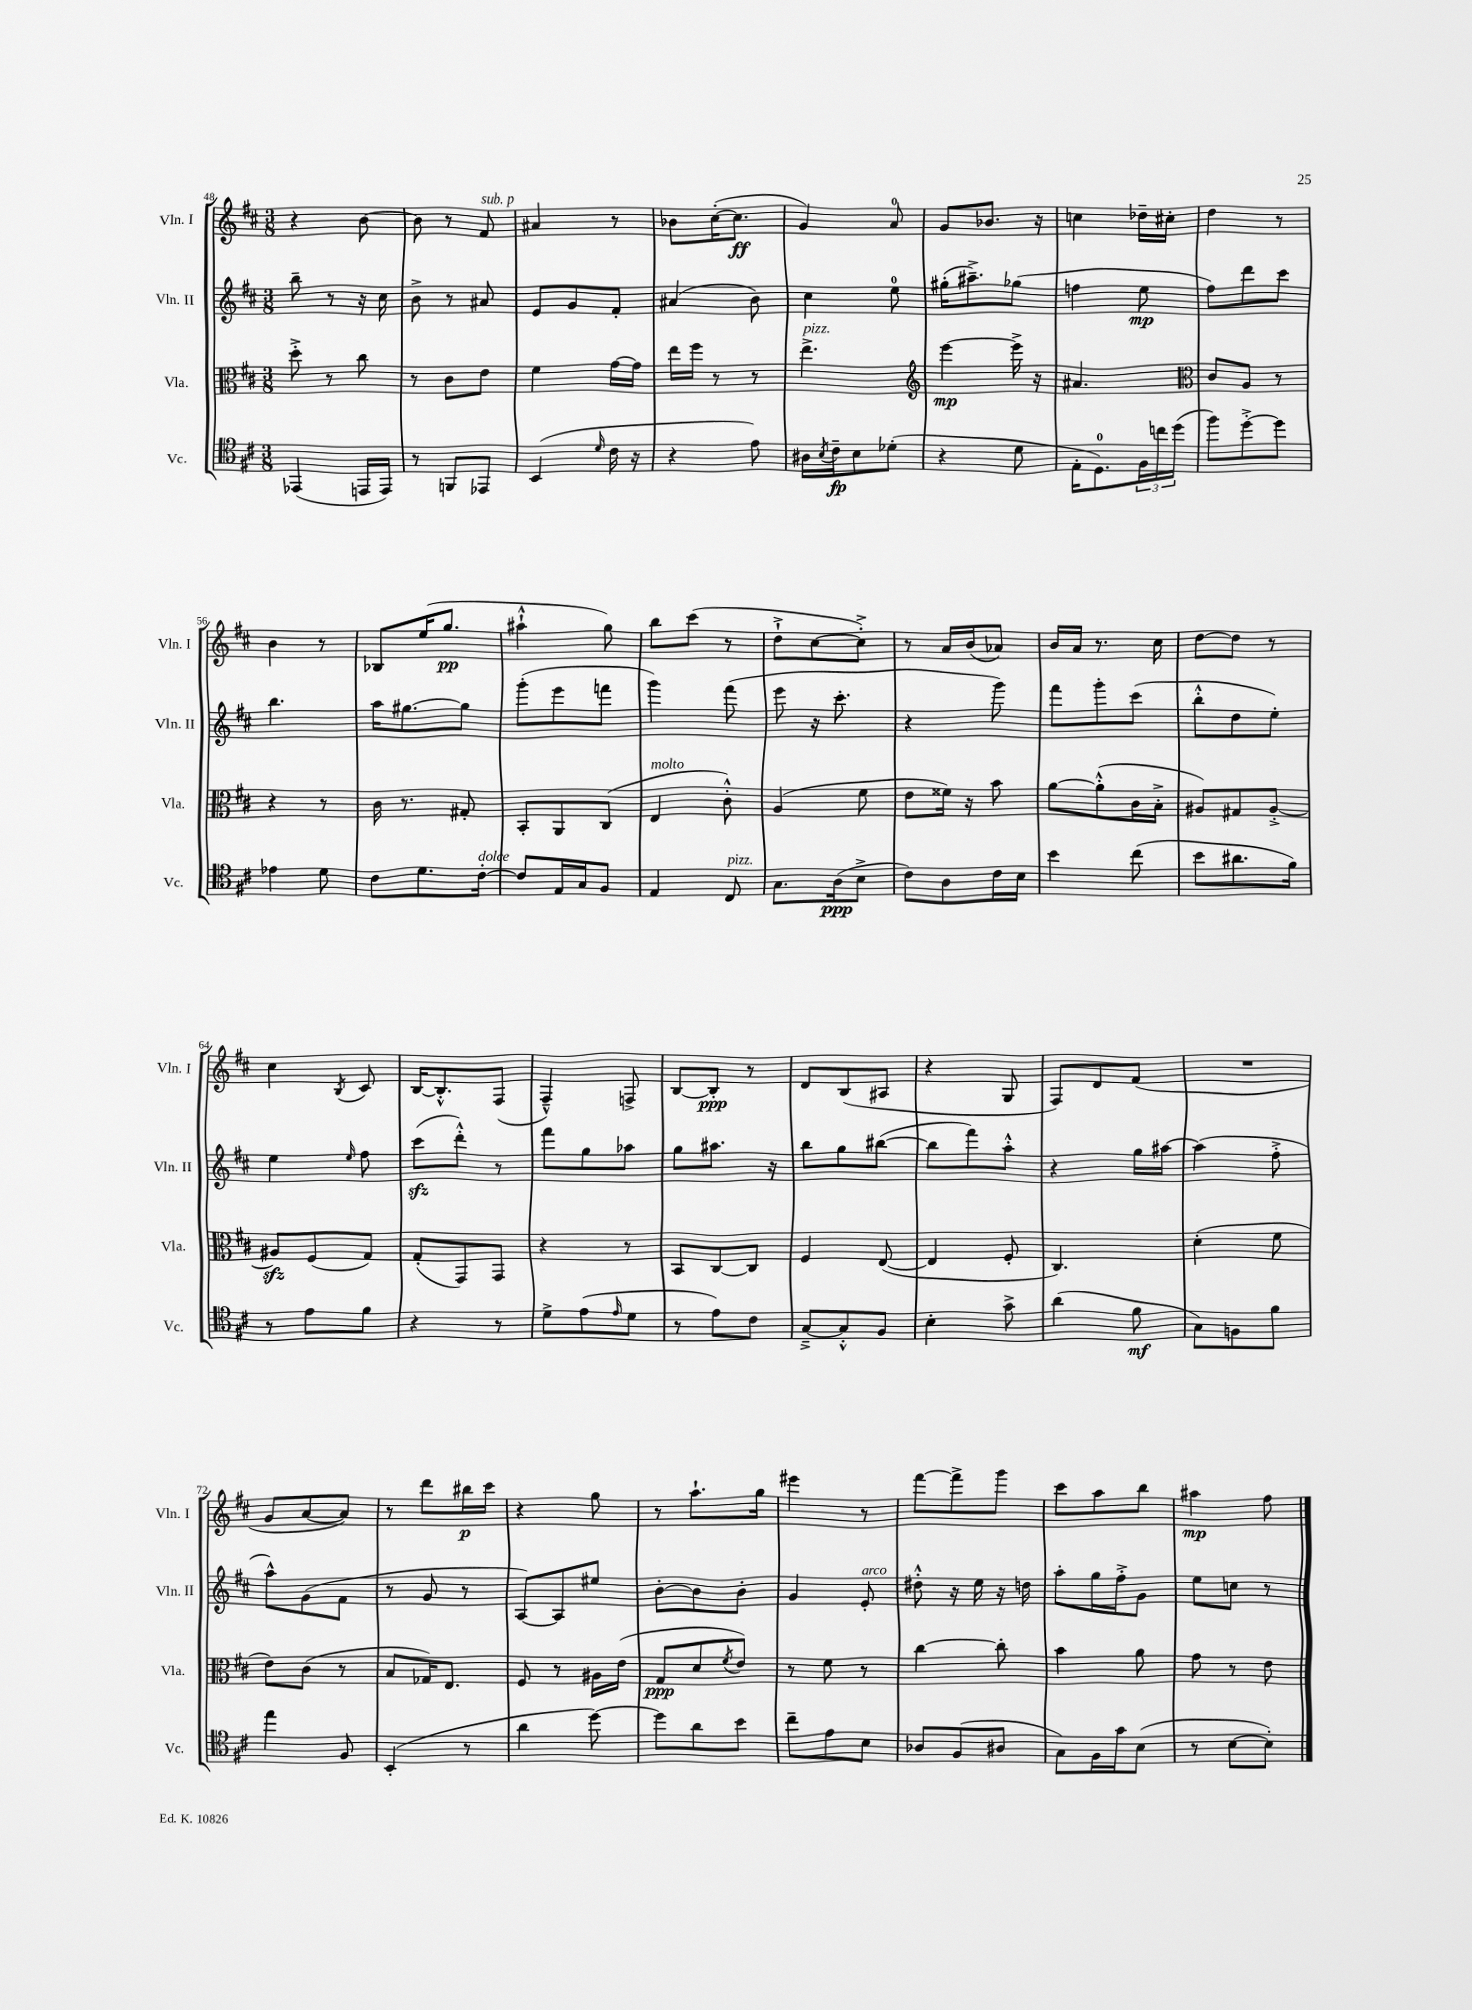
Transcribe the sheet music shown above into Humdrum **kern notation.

**kern	**dynam	**kern	**dynam	**kern	**dynam	**kern	**dynam
*part4	*part4	*part3	*part3	*part2	*part2	*part1	*part1
*staff4	*staff4	*staff3	*staff3	*staff2	*staff2	*staff1	*staff1
*I"Vc.	*	*I"Vla.	*	*I"Vln. II	*	*I"Vln. I	*
*I'Vc.	*	*I'Vla.	*	*I'Vln. II	*	*I'Vln. I	*
*clefC4	*	*clefC3	*	*clefG2	*	*clefG2	*
*k[f#c#]	*	*k[f#c#]	*	*k[f#c#]	*	*k[f#c#]	*
*M3/8	*	*M3/8	*	*M3/8	*	*M3/8	*
=48	=48	=48	=48	=48	=48	=48	=48
(4EE-X/	.	8dd'^\	.	8bb~\	.	4r	.
.	.	8r	.	8r	.	.	.
16EEn/LL	.	8cc#\	.	16r	.	[8b\	.
16EE/JJ)	.	.	.	16cc#\	.	.	.
=49	=49	=49	=49	=49	=49	=49	=49
8r	.	8r	.	8b^\	.	8b\]	.
8FFn/L	.	8c#\L	.	8r	.	8r	.
!	!	!	!	!	!	!LO:TX:a:i:t=sub. p	!
8EE-X/J	.	8e\J	.	8a#X/	.	8f#/	.
=50	=50	=50	=50	=50	=50	=50	=50
(4BB/	.	4f#\	.	8e/L	.	4a#X/	.
.	.	.	.	8g/	.	.	.
16qqd/	.	.	.	.	.	.	.
16c#\	.	[16g\LL	.	8f#'/J	.	8r	.
16r	.	16g\JJ]	.	.	.	.	.
=51	=51	=51	=51	=51	=51	=51	=51
4r	.	16ee\LL	.	(4a#X/	.	8b-X\L	.
.	.	16ff#\JJ	.	.	.	.	.
.	.	8r	.	.	.	([16cc#'\K	.
.	.	.	.	.	.	8.cc#\J]	ff
8e\)	.	8r	.	8b\)	.	.	.
=52	=52	=52	=52	=52	=52	=52	=52
!	!	!LO:TX:a:i:t=pizz.	!	!	!	!	!
16A#X\LL	.	4.ee^\	.	4cc#\	.	4g/)	.
8qB/	.	.	.	.	.	.	.
16c#~\J	fp	.	.	.	.	.	.
8B\	.	.	.	.	.	.	.
(8d-X'\J	.	.	.	8ee\	.	8a/	.
=53	=53	=53	=53	=53	=53	=53	=53
*	*	*clefG2	*	*	*	*	*
4r	.	[4eee\	mp	(16gg#X'\KL	.	8g/L	.
.	.	.	.	8.aa#X~^\)	.	.	.
.	.	.	.	.	.	8.b-X/J	.
8d\	.	16eee^\]	.	(8gg-X\J	.	.	.
.	.	16r	.	.	.	16r	.
=54	=54	=54	=54	=54	=54	=54	=54
16E'\KL	.	4.a#X/	.	4ffn\	.	4ccn\	.
8.D\)	.	.	.	.	.	.	.
24F#\L	.	.	.	8ee\	mp	16dd-X~\LL	.
24ccn\	.	.	.	.	.	.	.
.	.	.	.	.	.	16cc#X'\JJ	.
(24dd\JJ	.	.	.	.	.	.	.
=55	=55	=55	=55	=55	=55	=55	=55
*	*	*clefC3	*	*	*	*	*
8ff#\L)	.	8c#/L	.	8ff#\L)	.	4dd\	.
[8dd'^\	.	8A/J	.	8ddd\	.	.	.
8dd\J]	.	8r	.	8ccc#\J	.	8r	.
!!LO:LB:g=z
=56	=56	=56	=56	=56	=56	=56	=56
4e-X\	.	4r	.	4.bb\	.	4b\	.
8d\	.	8r	.	.	.	8r	.
=57	=57	=57	=57	=57	=57	=57	=57
8c#\L	.	16c#\	.	16aa\KL	.	8B-X/L	.
.	.	8.r	.	[8.gg#X\	.	.	.
8.d\	.	.	.	.	.	(16ee/K	.
.	.	.	.	.	.	8.gg/J	pp
.	.	8G#X'/	.	8gg#\J]	.	.	.
!LO:TX:a:i:t=dolce	!	!	!	!	!	!	!
[16c#'\Jk	.	.	.	.	.	.	.
=58	=58	=58	=58	=58	=58	=58	=58
8c#/L]	.	8BB'/L	.	(8ggg'\L	.	4aa#X`^^\	.
16E/L	.	8AA/	.	8eee\	.	.	.
16G/J	.	.	.	.	.	.	.
8F#/J	.	(8C#/J	.	8fffn\J	.	8gg\)	.
=59	=59	=59	=59	=59	=59	=59	=59
!	!	!LO:TX:a:i:t=molto	!	!	!	!	!
4E/	.	4E/	.	4ggg\)	.	8bb\L	.
.	.	.	.	.	.	(8ccc#\J	.
!LO:TX:a:i:t=pizz.	!	!	!	!	!	!	!
8C#/	.	8c#'^^\)	.	(8fff#\	.	8r	.
=60	=60	=60	=60	=60	=60	=60	=60
8.G\L	.	(4A/	.	8eee\	.	8dd`^\L	.
.	.	.	.	16r	.	[8cc#\	.
(16A\k	ppp	.	.	8.ccc#'\	.	.	.
8B^\J	.	8f#\	.	.	.	8cc#'^\J])	.
=61	=61	=61	=61	=61	=61	=61	=61
8c#\L)	.	8e\L	.	4r	.	8r	.
8A\	.	16f##X\Jk)	.	.	.	16a/LL	.
.	.	16r	.	.	.	(16b/J	.
16c#\L	.	8b\	.	8ggg\)	.	8a-X/J)	.
16B\JJ	.	.	.	.	.	.	.
=62	=62	=62	=62	=62	=62	=62	=62
4b\	.	[8a\L	.	8fff#\L	.	16b/LL	.
.	.	.	.	.	.	16a/JJ	.
.	.	(8a'^^\]	.	8ggg'\	.	8.r	.
(8cc#\	.	16c#\L	.	(8ccc#\J	.	.	.
.	.	16B'^\JJ	.	.	.	16cc#\	.
=63	=63	=63	=63	=63	=63	=63	=63
8b\L	.	8A#X/L)	.	8bb'^^\L	.	[8dd\L	.
8.a#X\	.	8G#X/	.	8dd\	.	8dd\J]	.
.	.	[8A#'^/J	.	8ee'\J)	.	8r	.
16f#\Jk)	.	.	.	.	.	.	.
!!LO:LB:g=z
=64	=64	=64	=64	=64	=64	=64	=64
8r	.	8A#Xzz/L]	.	4ee\	.	4cc#\	.
8e\L	.	(8F#/	.	.	.	.	.
.	.	.	.	16qqee/	.	8qB/	.
8f#\J	.	8G/J)	.	8ff#\	.	8c#/	.
=65	=65	=65	=65	=65	=65	=65	=65
4r	.	(8G'/L	.	(8ccc#zz\L	.	[16B/KL	.
.	.	.	.	.	.	8.B'^^/]	.
.	.	8GG/)	.	8ddd'^^\J)	.	.	.
8r	.	8GG/J	.	8r	.	(8F#/J	.
=66	=66	=66	=66	=66	=66	=66	=66
8d^\L	.	4r	.	8fff#\L	.	4F#~^^/)	.
(8e\	.	.	.	8gg\	.	.	.
16qqe/	.	.	.	.	.	.	.
8d\J	.	8r	.	8aa-X\J	.	8Fn^/	.
=67	=67	=67	=67	=67	=67	=67	=67
8r	.	8BB/L	.	8gg\L	.	[8B/L	.
8e\L)	.	[8C#/	.	8.aa#X\J	.	8B'/J]	ppp
8c#\J	.	8C#/J]	.	.	.	8r	.
.	.	.	.	16r	.	.	.
=68	=68	=68	=68	=68	=68	=68	=68
[8G~^/L	.	4F#/	.	8bb\L	.	8d/L	.
8G'^^/]	.	.	.	8gg\	.	(8B/	.
8F#/J	.	([8E/	.	([8bb#X\J	.	8A#X/J	.
=69	=69	=69	=69	=69	=69	=69	=69
4B'\	.	4E/]	.	8bb#\L]	.	4r	.
.	.	.	.	8fff#\)	.	.	.
8g^\	.	8F#'/	.	8aa'^^\J	.	8G/	.
=70	=70	=70	=70	=70	=70	=70	=70
(4a\	.	4.C#/)	.	4r	.	8F#/L)	.
.	.	.	.	.	.	8d/	.
8f#\	mf	.	.	16gg\LL	.	(8f#/J	.
.	.	.	.	[16aa#X\JJ	.	.	.
=71	=71	=71	=71	=71	=71	=71	=71
8G\L)	.	(4d'\	.	(4aa#\]	.	4.r	.
8Fn\	.	.	.	.	.	.	.
8f#\J	.	8f#\	.	8ff#'^\	.	.	.
!!LO:LB:g=z
=72	=72	=72	=72	=72	=72	=72	=72
4ee\	.	8e\L)	.	8aa^^\L)	.	8g/L	.
.	.	(8c#\J	.	(8g\	.	[8a/	.
8F#/	.	8r	.	8f#\J	.	8a/J])	.
=73	=73	=73	=73	=73	=73	=73	=73
(4BB'/	.	8B/L	.	8r	.	8r	.
.	.	16G-X/K)	.	8g/	.	8ddd\L	.
.	.	8.E/J	.	.	.	.	.
8r	.	.	.	8r	.	16bb#X\L	p
.	.	.	.	.	.	16ccc#\JJ	.
=74	=74	=74	=74	=74	=74	=74	=74
4a\	.	8F#/	.	[8A/L)	.	4r	.
.	.	8r	.	8A/]	.	.	.
[8dd\)	.	16A#X\LL	.	8ee#X/J	.	8gg\	.
.	.	(16e\JJ	.	.	.	.	.
=75	=75	=75	=75	=75	=75	=75	=75
8dd\L]	.	8G/L	ppp	[8b'\L	.	8r	.
8a\	.	8d/	.	8b\]	.	8.aa`\L	.
.	.	8qf#/	.	.	.	.	.
8b\J	.	8e/J)	.	8b'\J	.	.	.
.	.	.	.	.	.	16gg\Jk	.
=76	=76	=76	=76	=76	=76	=76	=76
8cc#~\L	.	8r	.	4g/	.	4eee#X\	.
8e\	.	8f#\	.	.	.	.	.
!	!	!	!	!LO:TX:a:i:t=arco	!	!	!
8B\J	.	8r	.	8e'/	.	8r	.
=77	=77	=77	=77	=77	=77	=77	=77
8A-X/L	.	[4cc#\	.	8dd#X'^^\	.	[8fff#\L	.
(8F#/	.	.	.	16r	.	8fff#^\]	.
.	.	.	.	16ee\	.	.	.
8A#X/J	.	8cc#'\]	.	16r	.	8ggg\J	.
.	.	.	.	16ddn\	.	.	.
=78	=78	=78	=78	=78	=78	=78	=78
8G\L)	.	4b\	.	8aa'\L	.	8ccc#\L	.
16F#\L	.	.	.	16gg\L	.	8aa\	.
16g\J	.	.	.	16ff#'^\J	.	.	.
(8B\J	.	8a\	.	8g\J	.	8bb\J	.
=79	=79	=79	=79	=79	=79	=79	=79
8r	.	8g\	.	8ee\L	.	4aa#X\	mp
[8B\L	.	8r	.	8ccn\J	.	.	.
8B'\J])	.	8e\	.	8r	.	8ff#\	.
==	==	==	==	==	==	==	==
*-	*-	*-	*-	*-	*-	*-	*-
